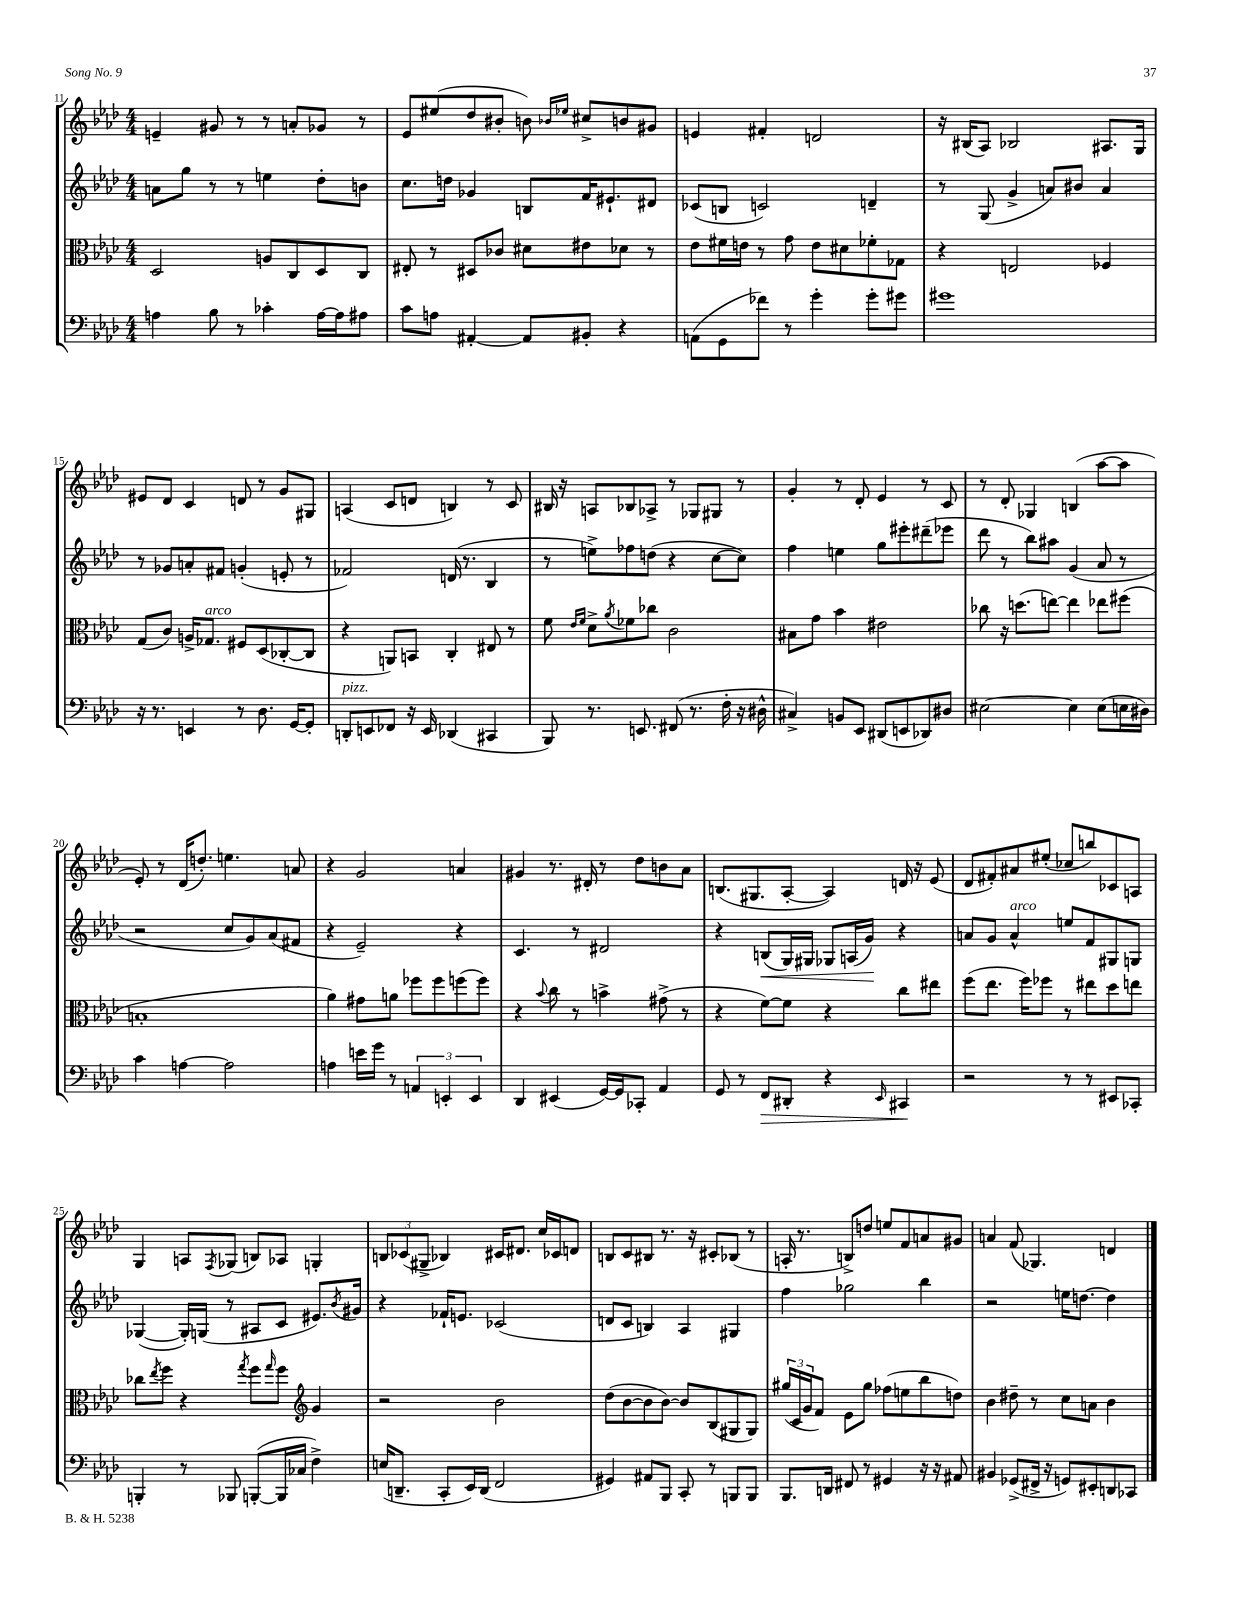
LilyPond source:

<<
\new StaffGroup <<
\new Staff = "s0" {
    \clef treble \key aes \major \numericTimeSignature \time 4/4
    e'4-- gis'8 r8 r8 a'8-. ges'8 r8 |
    ees'8 eis''8( des''8 bis'8-. b'8) \grace { bes'16 ees''16 } cis''8-> b'8 gis'8 |
    e'4 fis'4-. d'2 |
    r16 bis16( aes8) bes2 ais8. g16 |
    eis'8 des'8 c'4 d'8 r8 g'8 gis8 |
    a4( c'8 d'8 b4) r8 c'8 |
    bis16 r16 a8 bes8 aes8-> r8 ges8 gis8 r8 |
    g'4-. r8 des'8-. ees'4 r8 c'8 |
    r8 des'8-. ges4 b4( aes''8~ aes''8 |
    ees'8-.) r8 des'16( d''8.-.) e''4. a'8 |
    r4 g'2 a'4 |
    gis'4 r8. dis'16-. r8 des''8 b'8 aes'8 |
    b8.( gis8. aes8~-. aes4) d'16 r16 ees'8( |
    des'8 fis'8-.) ais'8 eis''8-.( ces''8 b''8) ces'8 a8 |
    g4 a8 \acciaccatura { f8 } ges8( b8) aes8 g4-. |
    \tuplet 3/2 { b8 ces'8( gis8-> } bes4) cis'16 dis'8. c''16 ces'16 d'8 |
    b8 c'8 bis8 r8. r16 cis'8-. bes8( r8 |
    a16-. r8. b8->) d''8 e''8 f'8 a'8 gis'8 |
    a'4 f'8( ges4.) d'4 \bar "|." |
}
\new Staff = "s1" {
    \clef treble \key aes \major \numericTimeSignature \time 4/4
    a'8 g''8 r8 r8 e''4 des''8-. b'8 |
    c''8. d''16 ges'4 b8 f'16 eis'8.-! dis'8 |
    ces'8( b8 c'2) d'4-- |
    r8 g8( g'4-> a'8) bis'8 a'4 |
    r8 ges'8 a'8-. fis'8 g'4-.( e'8-. r8 |
    fes'2) d'16( r8. bes4 |
    r8 e''8->) fes''8 d''8( r4 c''8~ c''8) |
    f''4 e''4 g''8 eis'''8-. dis'''8--( ees'''8 |
    des'''8 r8 bes''8) ais''8 g'4( aes'8 r8 |
    r2 c''8 g'8) aes'8( fis'8 |
    r4 ees'2--) r4 |
    c'4. r8 dis'2 |
    r4 b8\<( g16) gis16 ges8 a16( g'16\!) r4 |
    a'8 g'8 a'4-^^\markup { \italic "arco" } e''8 f'8 gis8 g8 |
    ges4~( ges16-.) g16( r8 ais8 c'8 eis'8.) \acciaccatura { bes'8 } gis'16 |
    r4 fes'16-! e'8. ces'2( |
    d'8 c'8 b4) aes4 gis4 |
    f''4 ges''2 bes''4 |
    r2 e''16 d''8.~ d''4 \bar "|." |
}
\new Staff = "s2" {
    \clef alto \key aes \major \numericTimeSignature \time 4/4
    des2 a8 c8 des8 c8 |
    eis8-. r8 dis8 ces'8 dis'8 eis'8 des'8 r8 |
    ees'8 fis'16 e'16 r8 g'8 e'8 dis'8 fes'8-. ges8 |
    r4 e2 fes4 |
    g8( c'8) a16-> ges8.^\markup { \italic "arco" } fis8 des8( ces8~-. ces8 |
    r4 a,8) b,8 c4-. eis8 r8 |
    f'8 \grace { ees'16 f'16 } des'8-> \acciaccatura { aes'8 } fes'8 ces''8 c'2 |
    bis8 g'8 bes'4 eis'2 |
    ces''8 r16 d''8.( e''8~) e''4 ees''8 fis''8( |
    b1-. |
    aes'4) gis'8 a'8 fes''8 fes''8 f''8( f''8) |
    r4 \appoggiatura { bes'8 } c''8 r8 b'4-> gis'8->( r8 |
    r4 f'8~) f'8 r4 c''8 eis''8 |
    f''8( ees''8. f''16) fes''8 r8 eis''8 des''8 e''8 |
    ces''8 \acciaccatura { ees''8 } f''8 r4 \acciaccatura { g''8 } f''8 \grace { g''16 } f''8 \clef treble g'4 |
    r2 bes'2 |
    des''8( bes'8~ bes'8 bes'8~) bes'8 bes8( gis8 gis8) |
    \tuplet 3/2 { gis''16( c'16 g'16 } f'8) ees'8 gis''8 fes''8( e''8 bes''8 d''8) |
    bes'4 dis''8-- r8 c''8 a'8 bes'4 \bar "|." |
}
\new Staff = "s3" {
    \clef bass \key aes \major \numericTimeSignature \time 4/4
    a4 bes8 r8 ces'4-. a16~ a16 ais8 |
    c'8 a8 ais,4~-. ais,8 bis,8-. r4 |
    a,8( g,8 fes'8) r8 g'4-. g'8-. gis'8 |
    gis'1 |
    r16 r8. e,4 r8 des8. g,16~ g,8-. |
    d,8-.^\markup { \italic "pizz." } e,8 fes,8 r16 e,16 des,4( cis,4 |
    bes,,8) r8. e,8. fis,8( r8. f16-. r16 dis16-^ |
    cis4->) b,8 ees,8 dis,8( e,8 des,8) dis8 |
    eis2~ eis4 eis8( e16 dis16) |
    c'4 a4~ a2 |
    a4 e'16 g'16 r8 \tuplet 3/2 { a,4 e,4-. e,4 } |
    des,4 eis,4( g,16~) g,16 ces,8-. aes,4 |
    g,8 r8 f,8\> dis,8-. r4 \grace { ees,16 } cis,4\! |
    r2 r8 r8 eis,8 ces,8-. |
    b,,4-. r8 bes,,8 b,,8~-.( b,,16 ces16 f4->) |
    e16( d,8.-- c,8-. ees,16) d,16( f,2 |
    gis,4) ais,8 bes,,8 c,8-. r8 b,,8 b,,8 |
    bes,,8. d,16 fis,8 r8 gis,4 r16 r16 ais,8 |
    bis,4 ges,8->( fis,16-> r16 g,8) eis,8-. d,8 ces,8 \bar "|." |
}
>>
>>
\layout { \context { \Score currentBarNumber = #11 } }
